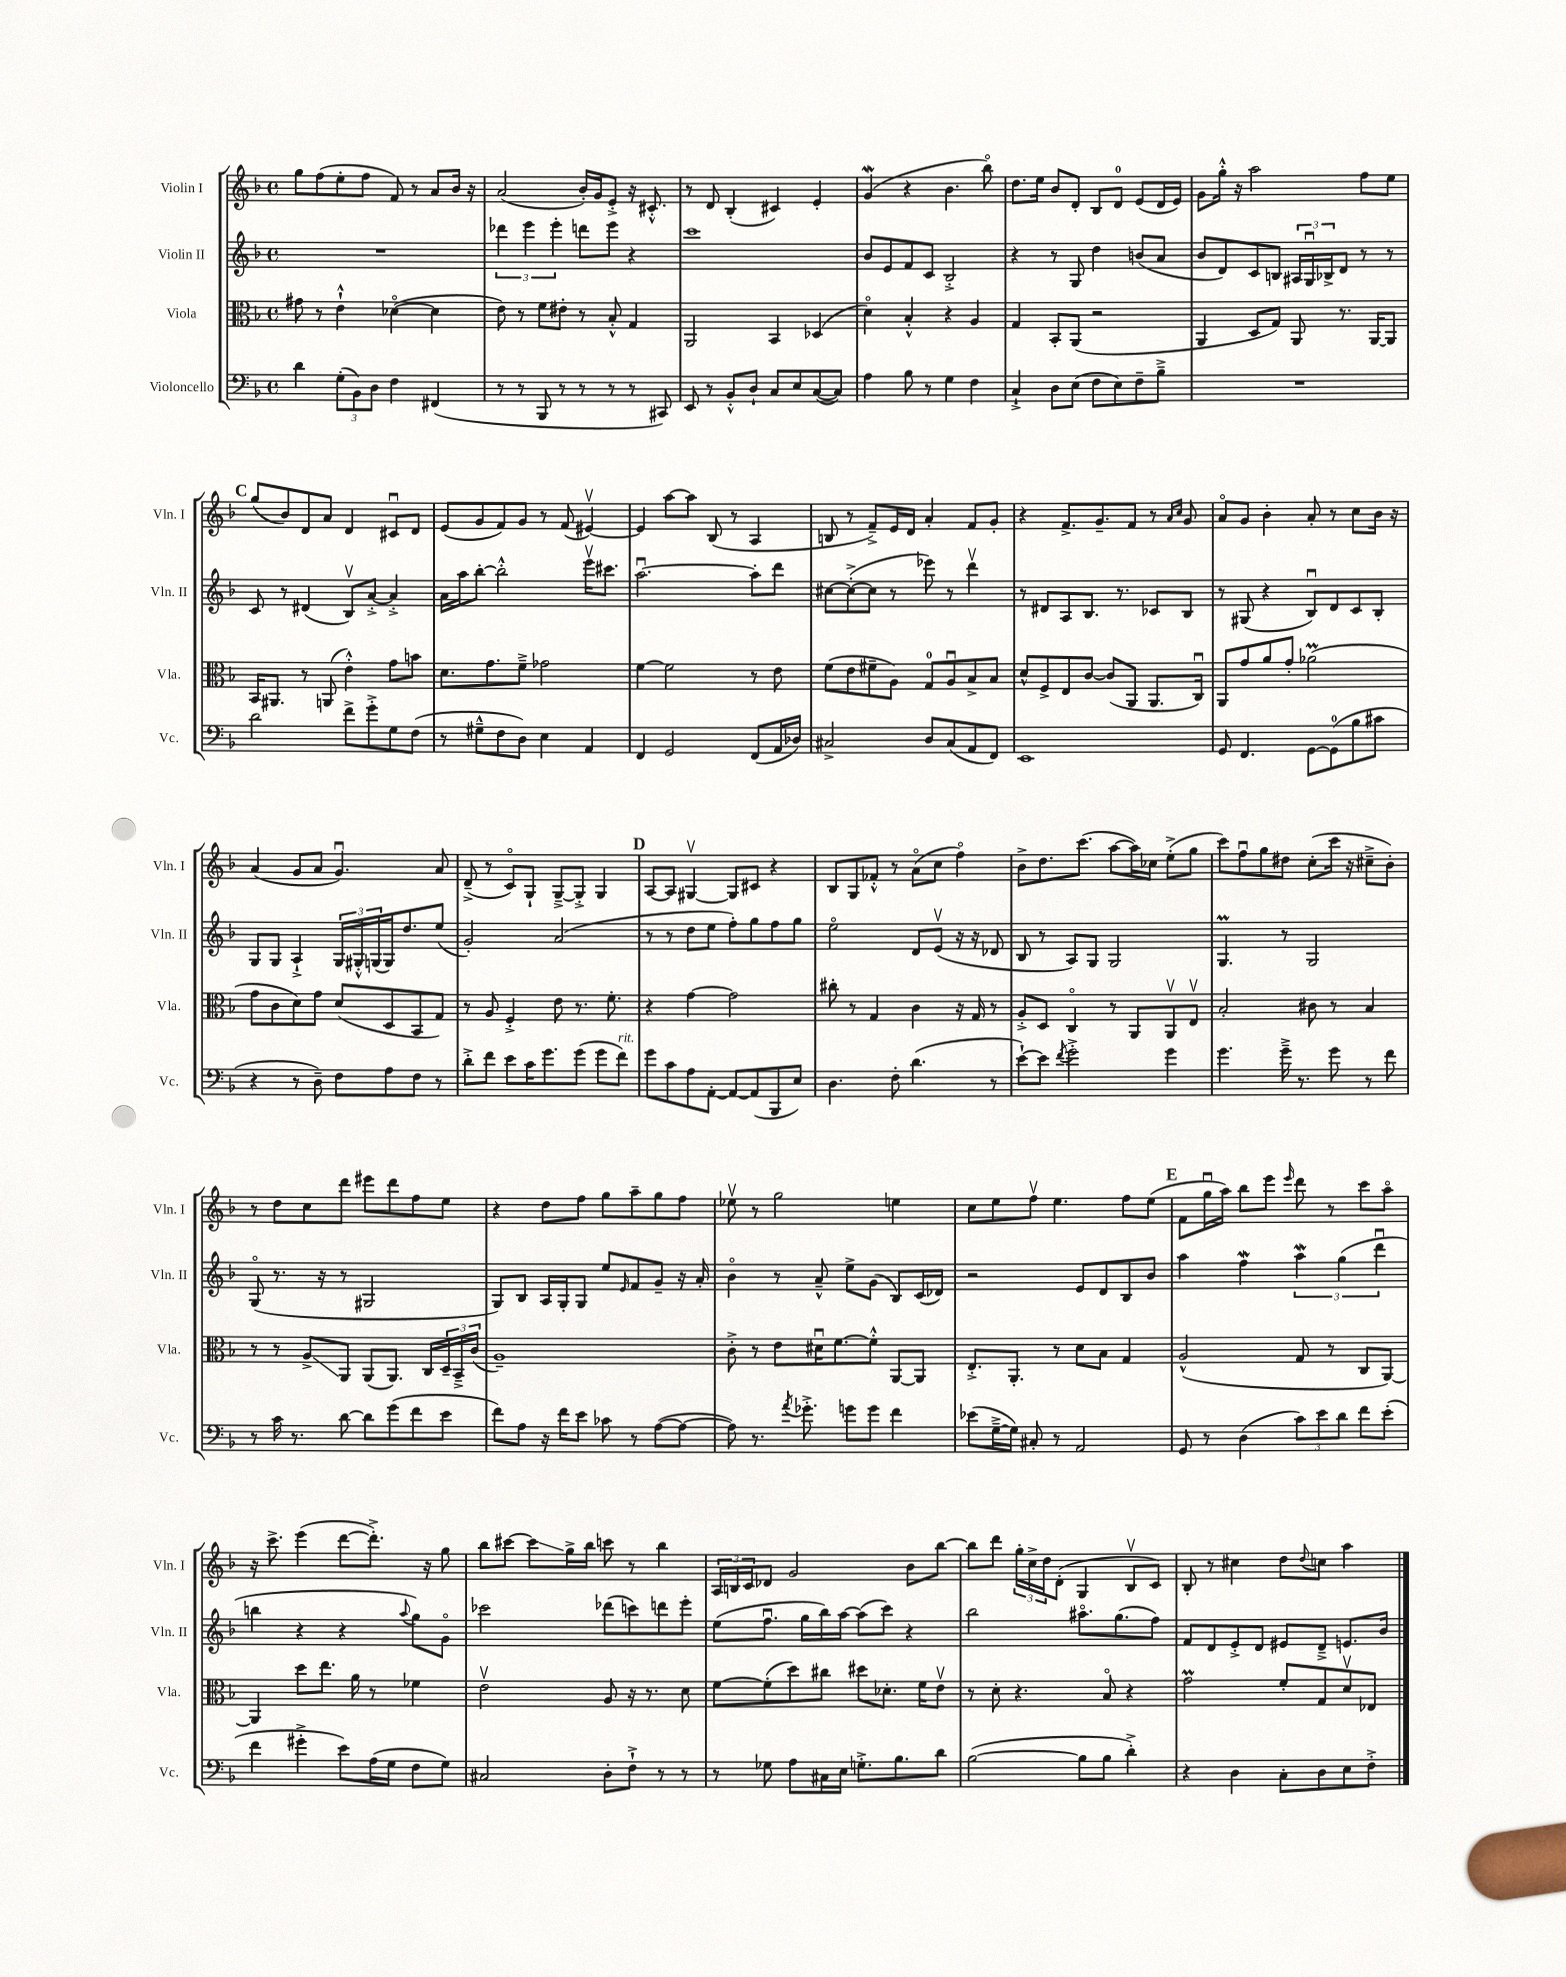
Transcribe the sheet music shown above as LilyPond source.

<<
\new StaffGroup <<
\new Staff = "s0" \with { instrumentName = "Violin I" shortInstrumentName = "Vln. I" } {
    \clef treble \key f \major \defaultTimeSignature \time 4/4
    g''8 f''8( e''8-. f''8 f'8) r8 a'8 bes'16 r16 |
    a'2( bes'16-.) g'16 e'8-.-> r16 cis'8.-.-^ |
    r8 d'8 bes4-.( cis'4) e'4-. |
    g'4\mordent( r4 bes'4. bes''8\flageolet) |
    d''8. e''16 bes'8 d'8-. bes8 d'8-0 e'8( d'16 e'16) |
    g'8 g''16-.-^ r16 a''2 f''8 e''8 |
    \mark \markup { \bold "C" } g''8( bes'8) d'8 a'8 d'4 cis'8\downbow d'8 |
    e'8( g'8 f'8) g'8 r8 f'8( eis'4~\upbow) |
    eis'4 a''8~ a''8 bes8( r8 a4 |
    b8 r8 f'8--->) e'16 d'16 a'4-. f'8 g'8-. |
    r4 f'8.-> g'8.-- f'8 r8 \grace { a'16 c''16 } g'8 |
    a'8\flageolet g'8 bes'4-. a'8-. r8 c''8 bes'16 r16 |
    a'4( g'8 a'8 g'4.\downbow) a'8 |
    d'8--->( r8 c'8\flageolet) g8-! g8~---> g8-.-> g4 |
    \mark \markup { \bold "D" } a8~ a8 gis4~\upbow gis8 cis'8 r4 |
    bes8 g8 fes'8-.-^ r8 a'8\flageolet( c''8 f''4\flageolet) |
    bes'8-> d''8. c'''8.( a''8~ a''16) ces''16 e''8-.->( g''8 |
    c'''8) f''8\downbow g''8 dis''8 c''8-.( c'''16 r16 cis''8---> bes'8-.) |
    r8 d''8 c''8 d'''8 eis'''8 d'''8 f''8 e''8 |
    r4 d''8 f''8 g''8 a''8-- g''8 f''8 |
    ees''8\upbow r8 g''2 e''4 |
    c''8 e''8 f''8\upbow e''4. f''8 e''8( |
    \mark \markup { \bold "E" } f'8 g''16\downbow a''16) bes''8 e'''8 \grace { e'''16 } d'''8 r8 c'''8 a''8\flageolet |
    r16 c'''8.-> e'''4( d'''8~ d'''8.-.->) r16 g''8 |
    bes''8 cis'''8~ cis'''8\glissando g''16-> bes''16 c'''8 r8 bes''4 |
    \tuplet 3/2 { a16 b16 c'16 } des'8 g'2 bes'8 bes''8~ |
    bes''8 d'''8 \tuplet 3/2 { g''16-. c''16-> d''16 } d'8-.( g4 bes8\upbow c'8) |
    bes8-. r8 cis''4 d''8 \appoggiatura { d''8 } c''8 a''4 \bar "|." |
}
\new Staff = "s1" \with { instrumentName = "Violin II" shortInstrumentName = "Vln. II" } {
    \clef treble \key f \major \defaultTimeSignature \time 4/4
    R1 |
    \tuplet 3/2 { des'''4 e'''4 e'''4-. } d'''8 e'''8 r4 |
    c'''1 |
    bes'8 e'8 f'8 c'8 bes2-.-> |
    r4 r8 g8 d''4 b'8( a'8 |
    bes'8 d'8) c'8 b8 \tuplet 3/2 { ais16 g16\downbow bes16-> } d'8 r8 r8 |
    \mark \markup { \bold "C" } c'8 r8 dis'4( bes8\upbow) a'8~-.-> a'4-.-> |
    a'16 a''16 bes''8~-. bes''2-.-^ e'''16\upbow cis'''8. |
    a''2.~\downbow a''8-. d'''8 |
    cis''8~ cis''8~-.->( cis''8 r8 ees'''8) r8 d'''4\upbow |
    r8 dis'8 a8 bes8. r8. ces'8 bes8 |
    r8 gis8( r4 bes8\downbow) d'8 c'8 bes8-. |
    g8 g8 a4-!-> \tuplet 3/2 { g16 gis16-.-^ g16( } g16) d''8. e''8( |
    g'2-.) a'2( |
    \mark \markup { \bold "D" } r8 r8 d''8 e''8 f''8-.) g''8 f''8 g''8 |
    e''2\flageolet d'8 e'8\upbow( r16 r16 des'8 |
    bes8 r8 a8) g8 g2 |
    g4.\prall r8 g2 |
    g8\flageolet( r8. r16 r8 gis2 |
    g8) bes8 a16 g16-. g8 e''8 \grace { e'16 } f'8 g'8-- r16 a'16-. |
    bes'4\flageolet r8 a'8---^ e''8-> g'8( bes8) c'16( des'16) |
    r2 e'8 d'8 bes8 bes'8 |
    \mark \markup { \bold "E" } a''4 f''4\mordent \tuplet 3/2 { a''4\mordent g''4( d'''4\downbow } |
    b''4 r4 r4 \appoggiatura { a''8 } g''8) g'8\flageolet |
    ces'''2 des'''8( c'''8) d'''8 e'''8-. |
    e''8( f''8.\downbow g''16 bes''16) a''16~ a''8( c'''8) r4 |
    bes''2 ais''8.\flageolet g''8.( f''8) |
    f'8 d'8 e'8-.-> d'8 eis'8 d'8---> e'8. bes'16 \bar "|." |
}
\new Staff = "s2" \with { instrumentName = "Viola" shortInstrumentName = "Vla." } {
    \clef alto \key f \major \defaultTimeSignature \time 4/4
    gis'8 r8 e'4-!-^ des'4~\flageolet( des'4 |
    e'8) r8 f'8 eis'8-. r8 bes8-.-^ g4 |
    a,2 bes,4 des4( |
    d'4\flageolet) bes4-.-^ r4 a4 |
    g4 bes,8-. a,8( r2 |
    a,4 d8 g8) a,8 r8. a,16~ a,8 |
    \mark \markup { \bold "C" } bes,16 ais,8. r8 a,8( e'4-.-^) g'8 b'8 |
    d'8. g'8. f'8---> ges'2 |
    f'4~ f'2 r8 e'8 |
    f'8( e'8 fis'8-- a8) g8-0 a8\downbow bes8-> bes8 |
    d'8-^ f8-> e8 c'8~ c'8( a,8 a,8. c16\downbow) |
    a,8 g'8 a'8 g'8-. aes'2\prall( |
    g'8 c'8 d'8) g'8 d'8( d8 bes,8 g8) |
    r8 a8 f4-.-> e'8 r8. f'8.-. |
    \mark \markup { \bold "D" } r4 g'4~ g'2 |
    cis''8-. r8 g4 c'4 r16 g16 r8 |
    a8-.-> d8 c4\flageolet r8 a,8 a,8\upbow e8\upbow |
    bes2-. cis'8 r8 bes4 |
    r8 r8 a8->\glissando a,8 a,8( a,8.) c16 \tuplet 3/2 { d16-- bes,16---> c'16( } |
    a1--) |
    c'8-.-> r8 e'8 dis'16\downbow f'8.~ f'8-.-^ a,8~ a,8 |
    e8.-.-> a,8.-. r8 d'8 bes8 g4 |
    \mark \markup { \bold "E" } a2-^( g8 r8 c8 a,8~) |
    a,4 d''8 e''8. a'16 r8 fes'4 |
    e'2\upbow a8 r16 r8. d'8 |
    f'8~ f'8-.( d''8) cis''8 dis''8 des'8.-. f'16 e'8\upbow |
    r8 d'8-. r4. bes8\flageolet r4 |
    g'2\prall f'8-. g8 d'8\upbow ees8 \bar "|." |
}
\new Staff = "s3" \with { instrumentName = "Violoncello" shortInstrumentName = "Vc." } {
    \clef bass \key f \major \defaultTimeSignature \time 4/4
    d'4 \tuplet 3/2 { g8-.( bes,8) d8 } f4 fis,4( |
    r8 r8 bes,,8 r8 r8 r8 r8 cis,8) |
    e,8 r8 bes,8-.-^ d8-! c8 e8 c8~( c8) |
    a4 bes8 r8 g4 f4 |
    c4-!-> d8 e8( f8 e8) f8-- bes8---> |
    R1 |
    \mark \markup { \bold "C" } d'2 f'8-> g'8-.-> g8 f8( |
    r8 gis8---^ f8 d8) e4 a,4 |
    f,4 g,2 f,8( a,16 des16) |
    cis2-> d8 cis8( a,8 f,8) |
    e,1 |
    g,8 f,4. g,8~ g,8-0( bes8 cis'8 |
    r4 r8 d8--) f8 a8 f8 r8 |
    d'8-.-> f'8 e'8 c'16 g'8. g'8( g'8 f'8^\markup { \italic "rit." }) |
    \mark \markup { \bold "D" } g'8 c'8 a8 a,8~-. a,8~ a,8( bes,,8 e8) |
    d4. f8-. d'4.( r8 |
    e'8~-!) e'8 \acciaccatura { f'8 } g'2-.-> g'4 |
    g'4. g'16---> r8. g'8 r8 f'8 |
    r8 c'16 r8. d'8~ d'8 g'8( f'8 e'8 |
    f'8) a8 r16 f'16 e'8 ces'8 r8 a8~( a8~ |
    a8) r8. \acciaccatura { a'8 } ges'8.-.-> g'8 g'8 f'4 |
    ees'8( g16~---> g16) cis8-. r8 a,2 |
    \mark \markup { \bold "E" } g,8 r8 d4( \tuplet 3/2 { c'8) e'8 d'8 } f'8 e'8-.( |
    f'4 gis'4-.-> e'8) a16( g16 f8 g8) |
    cis2 d8-. f8-!-> r8 r8 |
    r8 ges8 a8 cis16 e16 g8.-.-> bes8. d'8 |
    bes2~( bes8 bes8 d'4-.->) |
    r4 d4 c8-. d8 e8 f8-.-> \bar "|." |
}
>>
>>
\layout { \context { \Score \remove "Bar_number_engraver" } }
